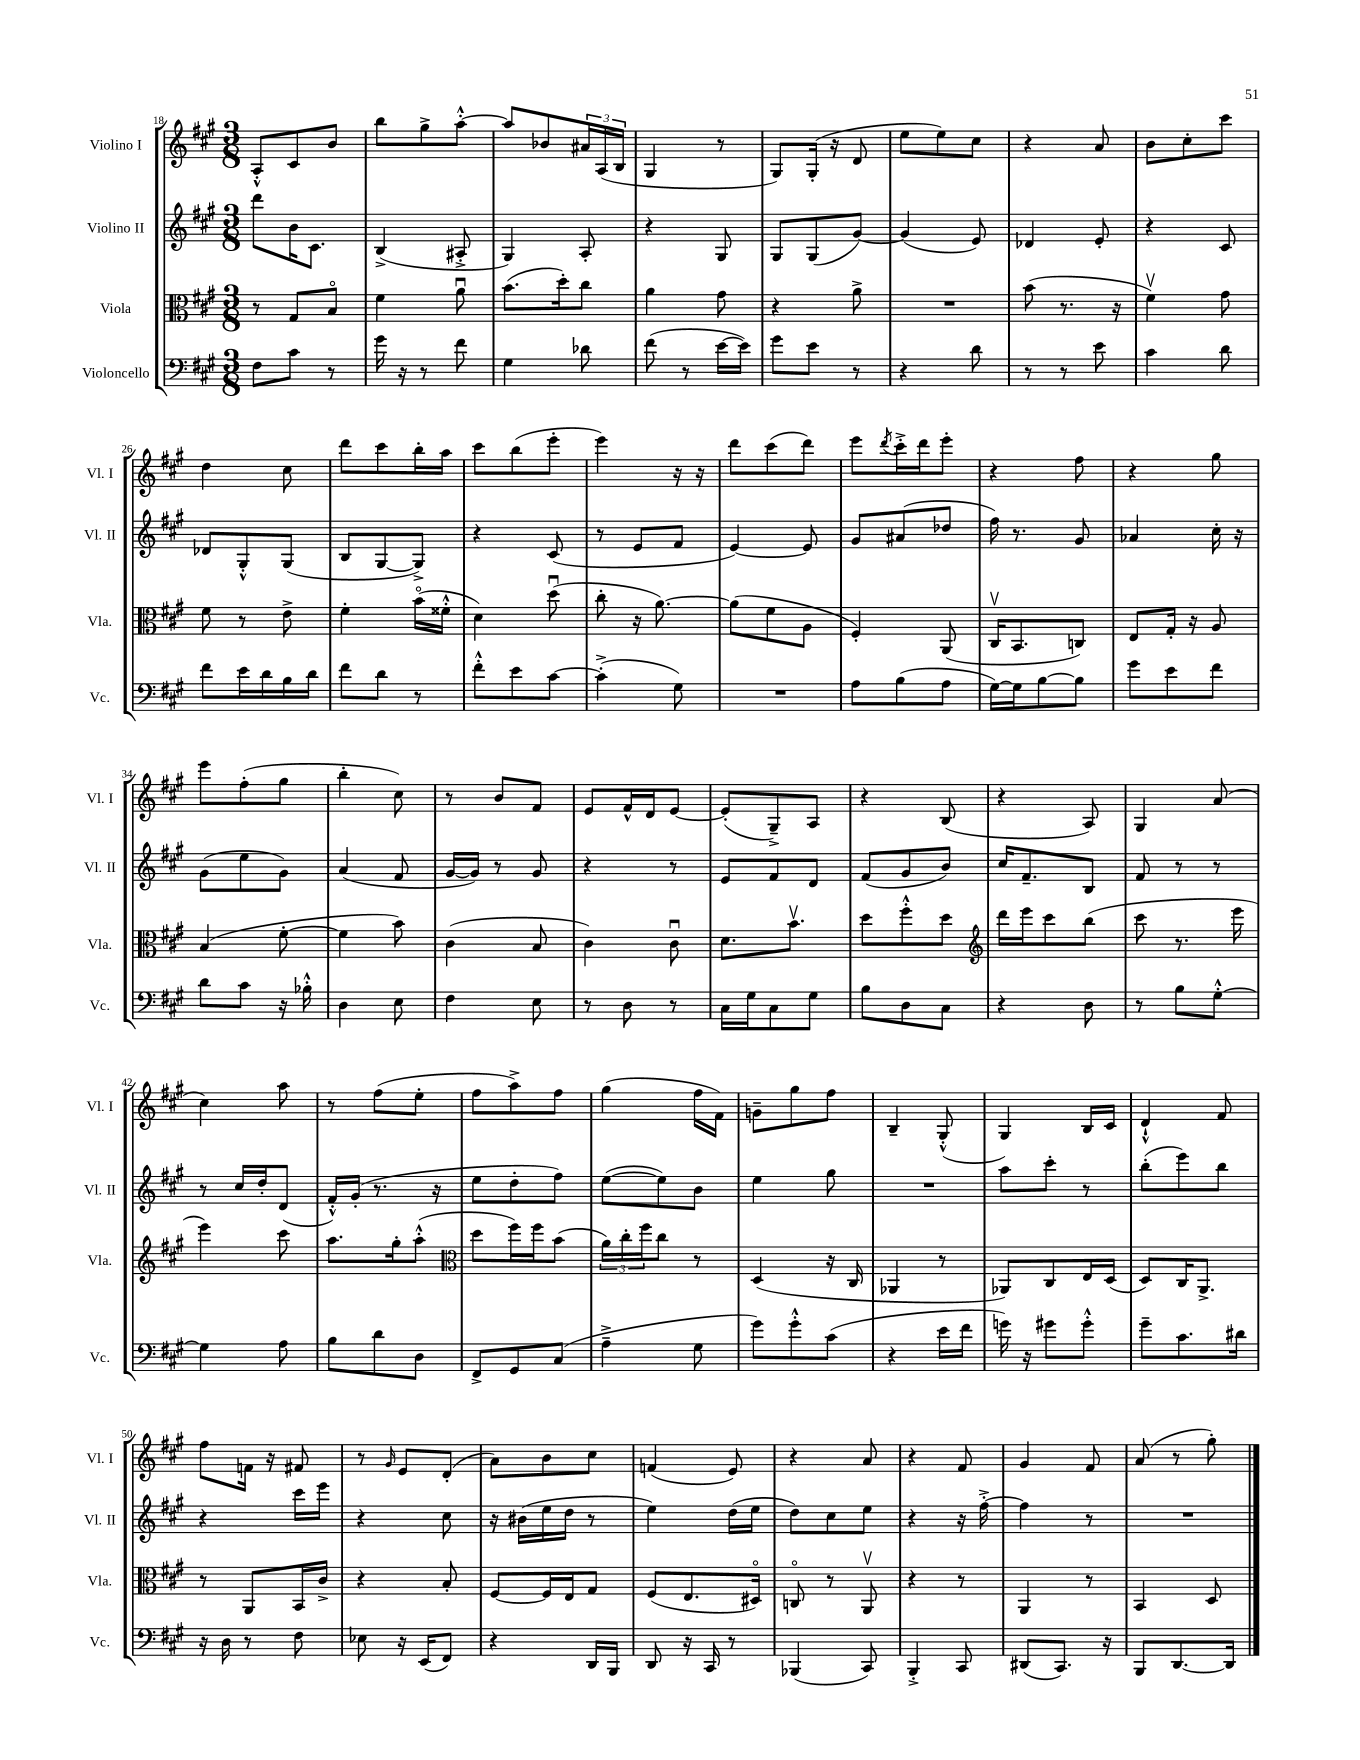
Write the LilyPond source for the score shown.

<<
\new StaffGroup <<
\new Staff = "s0" \with { instrumentName = "Violino I" shortInstrumentName = "Vl. I" } {
    \clef treble \key a \major \numericTimeSignature \time 3/8
    a8-.-^ cis'8 b'8 |
    b''8 gis''8-> a''8~-.-^ |
    a''8 bes'8 \tuplet 3/2 { ais'16 a16( b16 } |
    gis4 r8 |
    gis8) gis16-.( r16 d'8 |
    e''8 e''8) cis''8 |
    r4 a'8 |
    b'8 cis''8-. cis'''8 |
    d''4 cis''8 |
    d'''8 cis'''8 b''16-. a''16 |
    cis'''8 b''8( e'''8-. |
    e'''4) r16 r16 |
    d'''8 cis'''8( d'''8) |
    e'''8 \acciaccatura { d'''8 } cis'''16-.-> d'''16 e'''8-. |
    r4 fis''8 |
    r4 gis''8 |
    e'''8 fis''8-.( gis''8 |
    b''4-. cis''8) |
    r8 b'8 fis'8 |
    e'8 fis'16-^ d'16 e'8~ |
    e'8-.( gis8--->) a8 |
    r4 b8( |
    r4 a8) |
    gis4 a'8( |
    cis''4) a''8 |
    r8 fis''8( e''8-. |
    fis''8 a''8->) fis''8 |
    gis''4( fis''16 fis'16) |
    g'8-- gis''8 fis''8 |
    b4-- gis8-.-^( |
    gis4) b16 cis'16 |
    d'4-!-^ fis'8 |
    fis''8 f'16 r16 fis'8 |
    r8 \grace { gis'16 } e'8 d'8-.( |
    a'8) b'8 cis''8 |
    f'4( e'8) |
    r4 a'8 |
    r4 fis'8 |
    gis'4 fis'8 |
    a'8( r8 gis''8-.) \bar "|." |
}
\new Staff = "s1" \with { instrumentName = "Violino II" shortInstrumentName = "Vl. II" } {
    \clef treble \key a \major \numericTimeSignature \time 3/8
    d'''8 b'16 cis'8. |
    b4->( ais8-.-> |
    gis4) a8-. |
    r4 gis8 |
    gis8 gis8( gis'8~) |
    gis'4( e'8) |
    des'4 e'8-. |
    r4 cis'8 |
    des'8 gis8-.-^ gis8( |
    b8 gis8~ gis8->) |
    r4 cis'8( |
    r8 e'8 fis'8 |
    e'4~) e'8 |
    gis'8 ais'8( des''8 |
    fis''16) r8. gis'8 |
    aes'4 cis''16-. r16 |
    gis'8( e''8 gis'8) |
    a'4( fis'8 |
    gis'16~ gis'16) r8 gis'8 |
    r4 r8 |
    e'8 fis'8 d'8 |
    fis'8( gis'8 b'8) |
    cis''16 fis'8.-- b8 |
    fis'8 r8 r8 |
    r8 cis''16 d''16-. d'8( |
    fis'16-.-^) gis'16-.( r8. r16 |
    e''8 d''8-. fis''8) |
    e''8~( e''8) b'8 |
    e''4 gis''8 |
    R4. |
    a''8 cis'''8-. r8 |
    b''8-.( e'''8) b''8 |
    r4 cis'''16 e'''16 |
    r4 cis''8 |
    r16 bis'16( e''16 d''16 r8 |
    e''4) d''16( e''16 |
    d''8) cis''8 e''8 |
    r4 r16 fis''16~-.-> |
    fis''4 r8 |
    R4. \bar "|." |
}
\new Staff = "s2" \with { instrumentName = "Viola" shortInstrumentName = "Vla." } {
    \clef alto \key a \major \numericTimeSignature \time 3/8
    r8 gis8 b8\flageolet |
    fis'4 a'8\downbow |
    b'8.( d''16-.) cis''8 |
    a'4 gis'8 |
    r4 a'8-> |
    R4. |
    b'8( r8. r16 |
    fis'4\upbow) gis'8 |
    fis'8 r8 e'8-> |
    fis'4-. b'16\flageolet( fisis'16-.-^ |
    d'4) d''8\downbow( |
    cis''8-. r16 a'8.~) |
    a'8( fis'8 a8 |
    fis4-.) a,8( |
    cis16\upbow b,8. c8) |
    e8 gis16-. r16 a8 |
    b4( fis'8~-. |
    fis'4 b'8) |
    cis'4( b8 |
    cis'4) cis'8\downbow |
    d'8. b'8.\upbow |
    d''8 fis''8-.-^ d''8 |
    \clef treble d'''16 e'''16 cis'''8 b''8( |
    cis'''8 r8. e'''16 |
    e'''4) cis'''8 |
    a''8. gis''16-. a''8-.-^( |
    \clef alto d''8 fis''16) fis''16 b'8( |
    \tuplet 3/2 { a'16) cis''16-. fis''16 } cis''8 r8 |
    d4( r16 cis16 |
    aes,4 r8 |
    aes,8) cis8 e16 d16( |
    d8) cis16 a,8.-> |
    r8 a,8 b,16 cis'16-> |
    r4 b8-. |
    fis8~ fis16 e16 gis8 |
    fis8( e8. dis16\flageolet) |
    c8\flageolet r8 a,8\upbow |
    r4 r8 |
    a,4 r8 |
    b,4 d8 \bar "|." |
}
\new Staff = "s3" \with { instrumentName = "Violoncello" shortInstrumentName = "Vc." } {
    \clef bass \key a \major \numericTimeSignature \time 3/8
    fis8 cis'8 r8 |
    gis'16 r16 r8 fis'8 |
    gis4 des'8 |
    fis'8( r8 e'16~ e'16) |
    gis'8 e'8 r8 |
    r4 d'8 |
    r8 r8 e'8 |
    cis'4 d'8 |
    fis'8 e'16 d'16 b16 d'16 |
    fis'8 d'8 r8 |
    fis'8-.-^ e'8 cis'8~ |
    cis'4-.->( gis8) |
    R4. |
    a8 b8( a8 |
    gis16~) gis16 b8~ b8 |
    gis'8 e'8 fis'8 |
    d'8 cis'8 r16 bes16-.-^ |
    d4 e8 |
    fis4 e8 |
    r8 d8 r8 |
    cis16 gis16 cis8 gis8 |
    b8 d8 cis8 |
    r4 d8 |
    r8 b8 gis8~-.-^ |
    gis4 a8 |
    b8 d'8 d8 |
    fis,8-> gis,8 cis8( |
    a4---> gis8 |
    gis'8) gis'8-.-^ cis'8( |
    r4 e'16 fis'16 |
    g'16) r16 gis'8 gis'8-.-^ |
    gis'8-- cis'8. dis'16 |
    r16 d16 r8 fis8 |
    ees8 r16 e,16( fis,8) |
    r4 d,16 b,,16 |
    d,8 r16 cis,16 r8 |
    bes,,4( cis,8) |
    b,,4-.-> cis,8 |
    dis,8( cis,8.) r16 |
    b,,8 d,8.~ d,16 \bar "|." |
}
>>
>>
\layout { \context { \Score currentBarNumber = #18 } }
